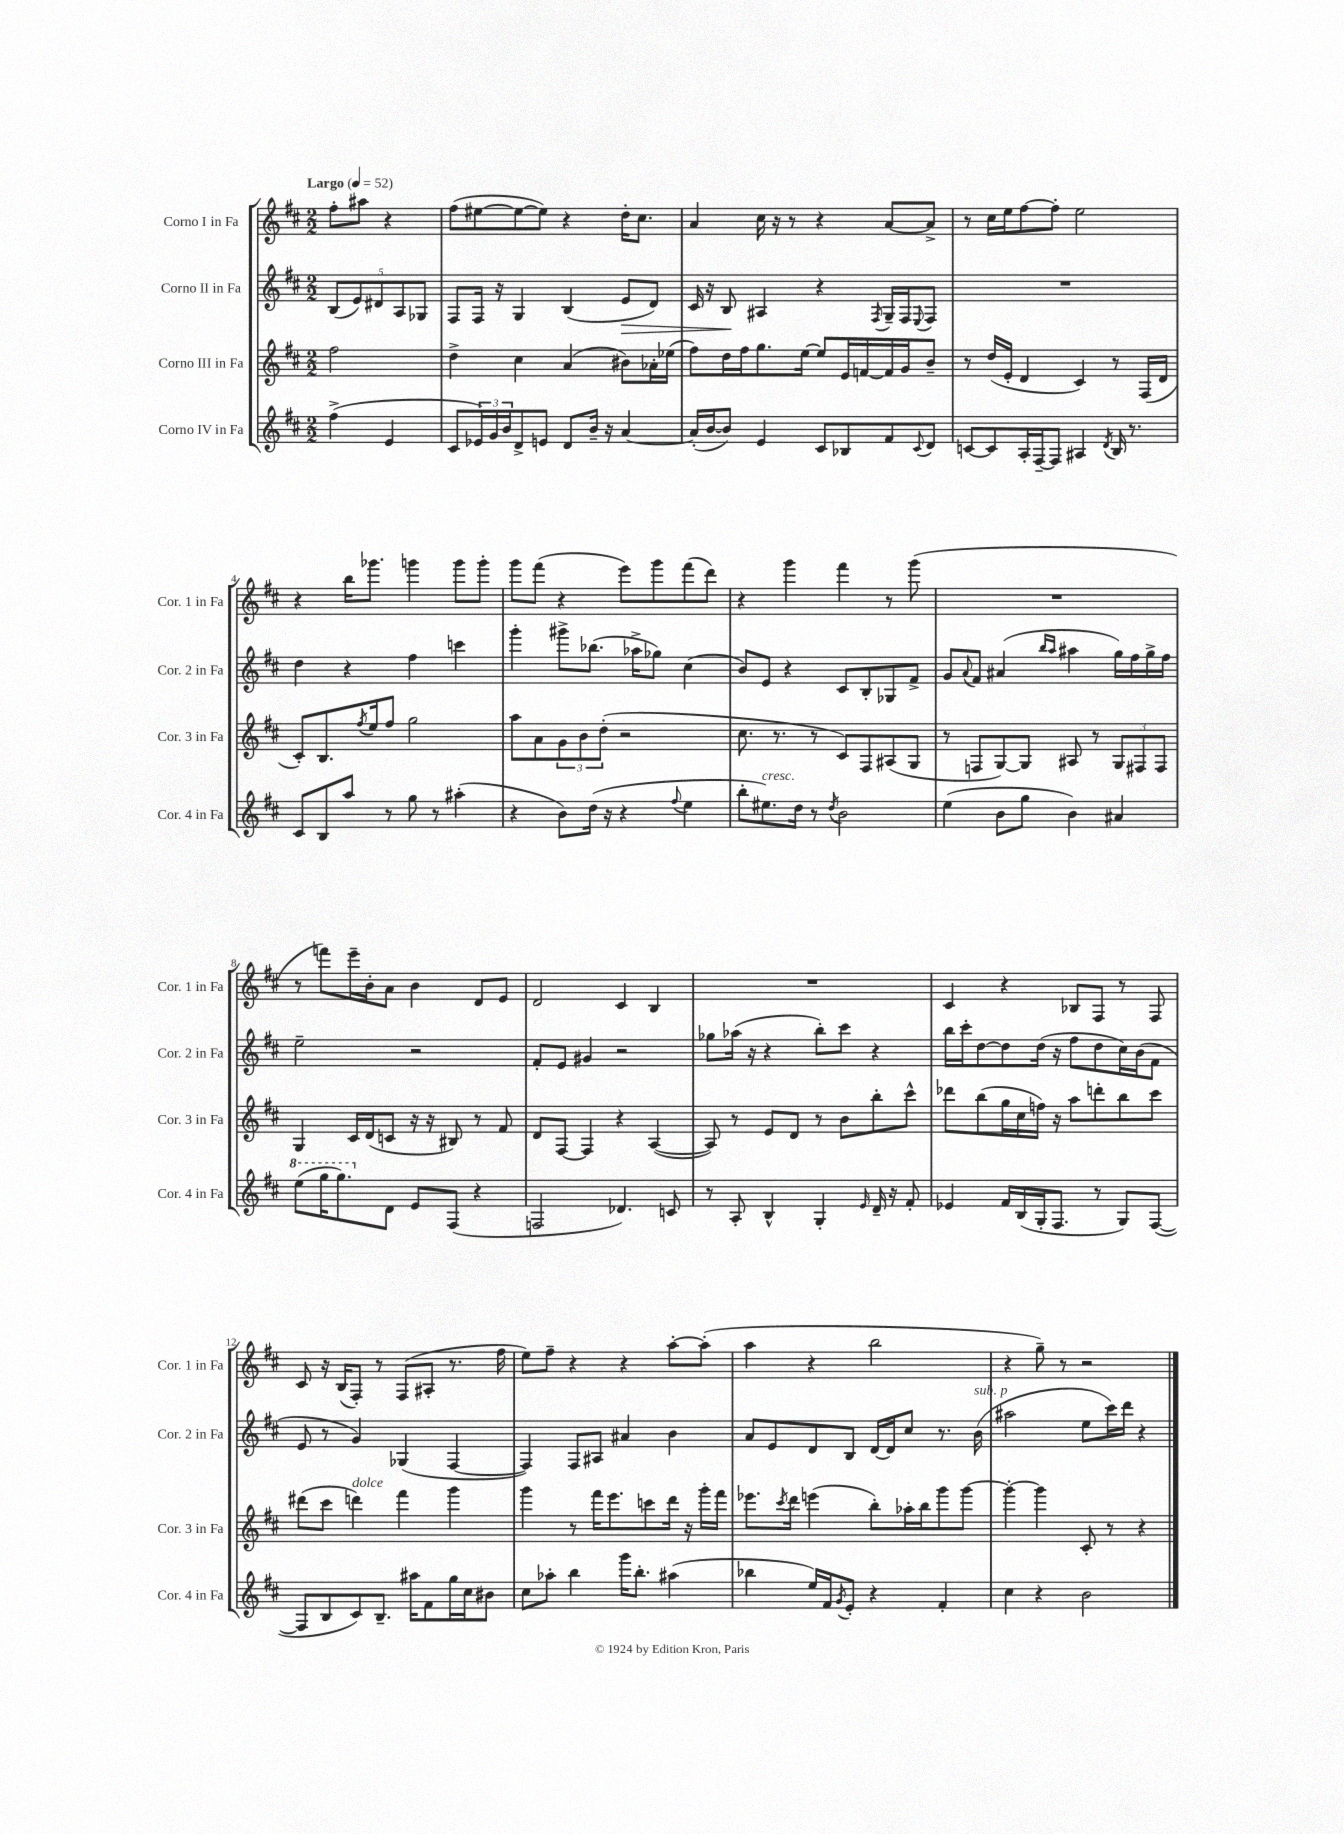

**kern	**kern	**kern	**dynam	**kern
*part4	*part3	*part2	*part2	*part1
*staff4	*staff3	*staff2	*staff2	*staff1
*I"Corno IV in Fa	*I"Corno III in Fa	*I"Corno II in Fa	*	*I"Corno I in Fa
*I'Cor. 4 in Fa	*I'Cor. 3 in Fa	*I'Cor. 2 in Fa	*	*I'Cor. 1 in Fa
*clefG2	*clefG2	*clefG2	*	*clefG2
*k[f#c#]	*k[f#c#]	*k[f#c#]	*	*k[f#c#]
*M2/2	*M2/2	*M2/2	*	*M2/2
*MM52	*MM52	*MM52	*	*MM52
=	=	=	=	=
!	!	!	!	!LO:TX:a:B:t=Largo
(4ff#^\	2ff#\	(10B/L	.	8ff#'\L
.	.	10e/)	.	.
.	.	.	.	8aa#X\J
.	.	10d#X/	.	.
4e/	.	.	.	4r
.	.	10A/	.	.
.	.	10G-X/J	.	.
=1	=1	=1	=1	=1
8c#/L	4dd^\	8F#/L	.	(8ff#\L
24e-X/L)	.	16F#/Jk	.	[8ee#X\
24g/	.	.	.	.
.	.	16r	.	.
24b/J	.	.	.	.
8d^/	4cc#\	4G/	.	8ee#\_
8en/J	.	.	.	8ee#\J])
8d/L	(4a/	(4B/	.	4r
16b~/Jk	.	.	.	.
16r	.	.	.	.
!	!	!	!LO:HP:b	!
[4a/	8b#X\L)	8e/L	>	16dd'\KL
.	.	.	.	8.cc#\J
.	16a-X'\L	8d/J)	.	.
.	(16ee-X\JJ	.	.	.
=2	=2	=2	=2	=2
(16a'/LL]	8ff#\L)	16c#/	.	4a/
[16b/J	.	16r	.	.
8b/J])	16dd\L	8B/	.	.
.	16ff#\J	.	.	.
4e/	8.gg\	4A#X/	]	16cc#\
.	.	.	.	16r
.	.	.	.	8r
.	[16ee\Jk	.	.	.
8c#/L	8ee/L]	4r	.	4r
8B-X/	16e/L	.	.	.
.	[16fn/	.	.	.
.	.	8qF#/	.	.
8f#/	16f/]	16G~/LL	.	[8a/L
.	16g/J	16F#/J	.	.
8qqc#/	.	8qqE/	.	.
8d/J	8b~/J	8F#/J	.	8a^/J]
=3	=3	=3	=3	=3
[8cn/L	8r	1r	.	8r
8c/]	(16dd/LL	.	.	16cc#\LL
.	16e'/JJ	.	.	16ee\J
16A'/L	4d/	.	.	[8ff#\
[16F#~/J	.	.	.	.
8F#/J]	.	.	.	8ff#'\J]
4A#X/	4c#/)	.	.	2ee\
8qd/	.	.	.	.
16B/	8r	.	.	.
8.r	.	.	.	.
.	(16F#/LL	.	.	.
.	16d/JJ	.	.	.
!!LO:LB:g=z
=4	=4	=4	=4	=4
8c#/L	8c#'/L)	4dd\	.	4r
8B/	8.B/	.	.	.
8aa/J	.	4r	.	16bb\KL
.	8qff#/	.	.	.
.	16ee/k	.	.	8.ggg-X\J
8r	8ff#/J	.	.	.
8gg\	2gg\	4ff#\	.	4gggn\
8r	.	.	.	.
(4aa#X'\	.	4cccn\	.	8ggg\L
.	.	.	.	8ggg'\J
=5	=5	=5	=5	=5
4r	8aa\L	4ggg'\	.	8ggg\L
.	8a\	.	.	(8fff#\J
8b\L)	12g\	8ggg#X^\L	.	4r
.	12b\	.	.	.
(16dd\Jk	.	(8.bb-X\J	.	.
.	(12dd'\J	.	.	.
16r	.	.	.	.
4r	2r	.	.	8eee\L)
.	.	16aa-X^\KL	.	.
.	.	8gg-X\J)	.	8ggg\
8qqff#/	.	.	.	.
4ee\	.	(4cc#\	.	(8fff#\
.	.	.	.	8ddd\J)
=6	=6	=6	=6	=6
8bb'\L	8.cc#\	8b/L)	.	4r
!LO:TX:a:i:t=cresc.	!	!	!	!
8.ee#X\)	.	8e/J	.	.
.	8.r	.	.	.
.	.	4r	.	4ggg\
16dd\Jk	.	.	.	.
8r	8r	.	.	.
8qdd/	.	.	.	.
2b\	8c#/L)	8c#/L	.	4fff#\
.	8F#/	8B'/	.	.
.	(8A#X/	8G-X/	.	8r
.	8G/J	8f#^/J	.	(8ggg\
=7	=7	=7	=7	=7
(4ee\	8r	8g/L	.	1r
.	.	8qqa/	.	.
.	8Fn/L	8f#/J	.	.
8b\L	[8G/)	(4a#X/	.	.
8gg\J	8G/J]	.	.	.
.	.	16qqbb/LL	.	.
.	.	16qqaa/JJ	.	.
4b\)	8A#X/	4aa#X\	.	.
.	8r	.	.	.
4a#X/	12G/L	16gg\LL)	.	.
.	.	16ff#\	.	.
.	12F#X/	.	.	.
.	.	16gg^\	.	.
.	12F#/J	.	.	.
.	.	16ff#\JJ	.	.
!!LO:LB:g=z
=8	=8	=8	=8	=8
*8va	*	*	*	*
(8eee\L	4G/	2ee~\	.	8r
16ggg\K	.	.	.	8fffn\L)
8.ggg\)	.	.	.	.
.	16c#/LL	.	.	16eee~\L
.	(16d/J	.	.	16b'\J
*X8va	*	*	*	*
8d\J	8cn/J	.	.	8a\J
8e/L	16r	2r	.	4b\
.	16r	.	.	.
(8F#/J	8B#X/)	.	.	.
4r	8r	.	.	8d/L
.	8f#/	.	.	8e/J
=9	=9	=9	=9	=9
2Fn/	8d/L	8f#'/L	.	2d/
.	[8F#/J	8e/J	.	.
.	4F#/]	4g#X/	.	.
4.d-X/)	4r	2r	.	4c#/
.	([4A/	.	.	4B/
8cn/	.	.	.	.
=10	=10	=10	=10	=10
8r	8A/])	8gg-X\L	.	1r
8A'/	8r	(16aa-X\Jk	.	.
.	.	16r	.	.
4B^^/	8e/L	4r	.	.
.	8d/J	.	.	.
4G'/	8r	8bb'\L)	.	.
.	8b\L	8ccc#\J	.	.
16qqe/	.	.	.	.
16d~/	8bb'\	4r	.	.
16r	.	.	.	.
8f#'/	8ccc#^^\J	.	.	.
=11	=11	=11	=11	=11
4e-X/	8ddd-X\L	16bb\LL	.	4c#/
.	.	16ccc#'\J	.	.
.	(8bb\	[8dd\	.	.
16f#/LL	16gg\L	8dd\]	.	4r
(16B/	16cc#\	.	.	.
16G'/J	16ffn\JJ)	(16dd\Jk	.	.
8.F#/J	16r	16r	.	.
.	8aa\L	8ff#\L	.	8B-X/L
8r	8dddn'\	8dd\	.	8F#/J
8G/L)	8bb\	16cc#\L)	.	8r
.	.	(16b\J	.	.
([8F#/J	8ccc#\J	8f#\J	.	8F#/
!!LO:LB:g=z
=12	=12	=12	=12	=12
8F#/L]	(8ddd#X\L	8e/	.	8c#/
8B/	8ccc#\J	8r	.	16r
.	.	.	.	(16B/KL
!	!LO:TX:a:i:t=dolce	!	!	!
8c#/)	4dddn\)	4g/)	.	8F#'/J)
8.B~/J	.	.	.	8r
.	4fff#\	(4G-X/	.	(8F#/L
16aa#X\KL	.	.	.	.
8f#\	.	.	.	8A#X'/J
16gg\L	4ggg\	[4F#/	.	8.r
16cc#\J	.	.	.	.
8b#X\J	.	.	.	.
.	.	.	.	16ff#\
=13	=13	=13	=13	=13
8cc#\L	4ggg\	4F#/])	.	8ee\L)
8aa-X'\J	.	.	.	8ff#~\J
4bb\	8r	8F#/L	.	4r
.	16fff#\KL	8A#X/J	.	.
.	8.eee\	.	.	.
16ggg\KL	.	4a#X/	.	4r
8.bb'\J	.	.	.	.
.	8cccn\	.	.	.
(4aa#X\	16ddd\Jk	4b\	.	[8aa'\L
.	16r	.	.	.
.	16ggg'\LL	.	.	(8aa'\J]
.	16fff#\JJ	.	.	.
=14	=14	=14	=14	=14
4bb-X\	8.eee-X\L	8a/L	.	4aa\
.	.	8e/	.	.
.	8qccc#/	.	.	.
.	16ddd\Jk	.	.	.
16ee/LL)	(4eeen\	8d/	.	4r
16f#/J	.	.	.	.
8qg/	.	.	.	.
8e'/J	.	8B/J	.	.
4r	8bb'\L)	[16d/LL	.	2bb\
.	.	16d/J]	.	.
.	16aa-X'\L	8cc#/J	.	.
.	16bb\J	.	.	.
4f#'/	8ggg\	8.r	.	.
.	[8ggg\J	.	.	.
!	!	!LO:TX:a:i:t=sub. p	!	!
.	.	(16b\	.	.
=15	=15	=15	=15	=15
4cc#\	4ggg'\_	2aa#X\	.	4r
4r	4ggg\]	.	.	8gg~\)
.	.	.	.	8r
2b\	8c#'/	8ee\L	.	2r
.	8r	16ccc#\L)	.	.
.	.	16ddd\JJ	.	.
.	4r	4r	.	.
==	==	==	==	==
*-	*-	*-	*-	*-
